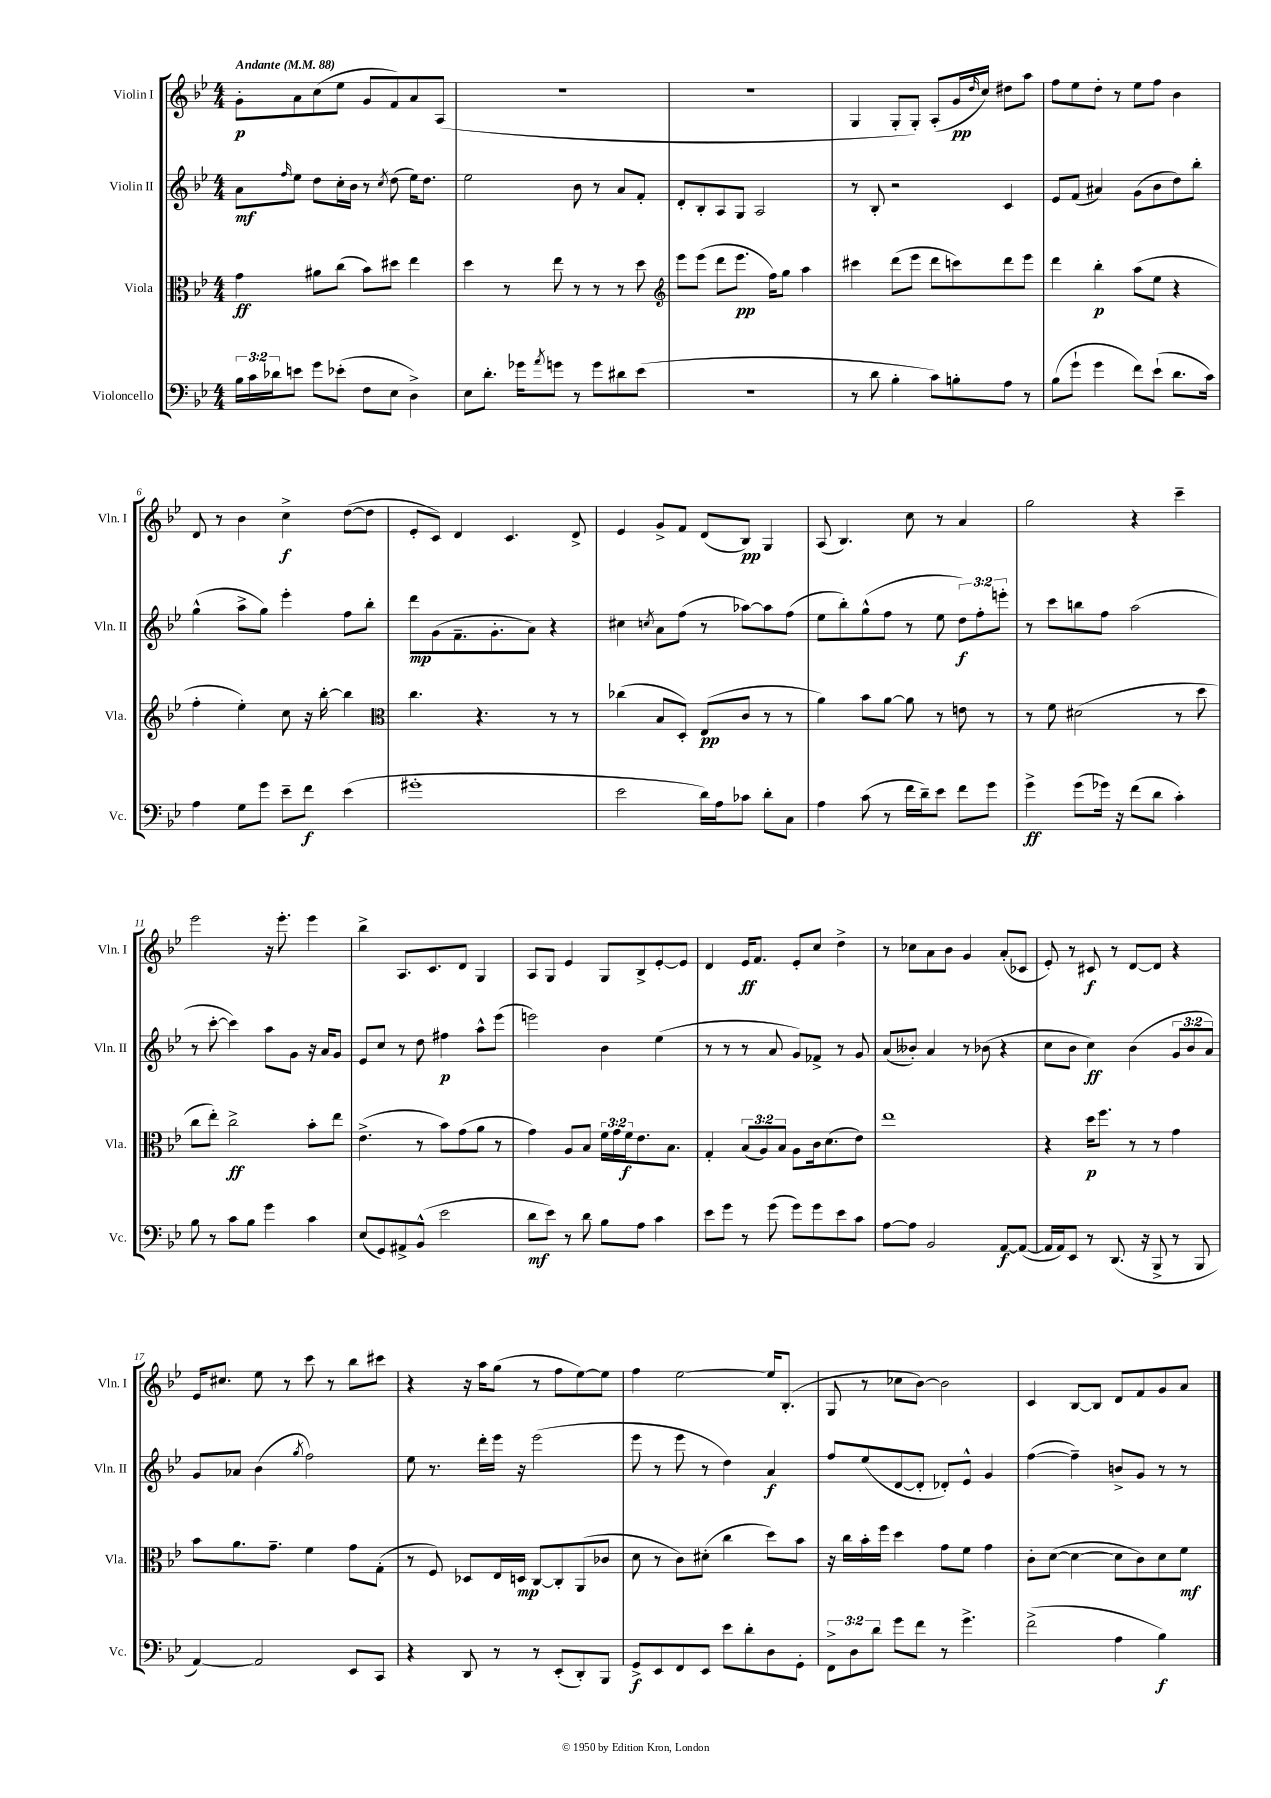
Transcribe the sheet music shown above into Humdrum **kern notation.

**kern	**dynam	**kern	**dynam	**kern	**dynam	**kern	**dynam
*part4	*part4	*part3	*part3	*part2	*part2	*part1	*part1
*staff4	*staff4	*staff3	*staff3	*staff2	*staff2	*staff1	*staff1
*I"Violoncello	*	*I"Viola	*	*I"Violin II	*	*I"Violin I	*
*I'Vc.	*	*I'Vla.	*	*I'Vln. II	*	*I'Vln. I	*
*clefF4	*	*clefC3	*	*clefG2	*	*clefG2	*
*k[b-e-]	*	*k[b-e-]	*	*k[b-e-]	*	*k[b-e-]	*
*M4/4	*	*M4/4	*	*M4/4	*	*M4/4	*
*MM88	*	*MM88	*	*MM88	*	*MM88	*
=1	=1	=1	=1	=1	=1	=1	=1
!	!	!	!	!	!	!LO:TX:a:B:t=Andante	!
24B-\LL	.	4g\	ff	8a\L	mf	8g'\L	p
24c\	.	.	.	.	.	.	.
24d-X\J	.	.	.	.	.	.	.
.	.	.	.	16qqff/	.	.	.
8en\J	.	.	.	8ee-\J	.	8a\	.
8g\L	.	8a#X\L	.	8dd\L	.	(8cc\	.
(8e-X'\J	.	(8cc\J	.	16cc'\L	.	8ee-\J	.
.	.	.	.	16b-\JJ	.	.	.
8F\L	.	8b-\L)	.	8r	.	8g/L	.
.	.	.	.	8qcc/	.	.	.
8E-\J	.	8dd#X\J	.	(8dd\	.	8f/)	.
4D^\)	.	4ee-\	.	16ee-\KL)	.	8a/	.
.	.	.	.	8.dd\J	.	.	.
.	.	.	.	.	.	(8A/J	.
=2	=2	=2	=2	=2	=2	=2	=2
8E-\L	.	4dd\	.	2ee-\	.	1r	.
8.d'\J	.	.	.	.	.	.	.
.	.	8r	.	.	.	.	.
16g-X\KL	.	.	.	.	.	.	.
8qa/	.	.	.	.	.	.	.
8gn\J	.	8ee-\	.	.	.	.	.
8r	.	8r	.	8b-\	.	.	.
8g\L	.	8r	.	8r	.	.	.
8d#X\	.	8r	.	8a/L	.	.	.
(8e-\J	.	8dd\	.	8f'/J	.	.	.
=3	=3	=3	=3	=3	=3	=3	=3
*	*	*clefG2	*	*	*	*	*
1r	.	8eee-\L	.	8d'/L	.	1r	.
.	.	(8eee-\J	.	8B-'/	.	.	.
.	.	8ddd\L	.	8A/	.	.	.
.	.	8.eee-\J	pp	8G/J	.	.	.
.	.	.	.	2A/	.	.	.
.	.	16ff\KL)	.	.	.	.	.
.	.	8gg\J	.	.	.	.	.
.	.	4aa\	.	.	.	.	.
=4	=4	=4	=4	=4	=4	=4	=4
8r	.	4ccc#X\	.	8r	.	4G/	.
8d\	.	.	.	8B-'/	.	.	.
4B-'\	.	(8ddd\L	.	2r	.	8G'/L	.
.	.	8eee-\J	.	.	.	8G'/J)	.
8c\L)	.	8ddd\L	.	.	.	(8A'/L	.
8Bn'\	.	8cccn\)	.	.	.	16g/L	pp
.	.	.	.	.	.	16qqdd/	.
.	.	.	.	.	.	16cc/JJ)	.
8A\J	.	8ddd\	.	4c/	.	8dd#X\L	.
8r	.	8eee-\J	.	.	.	8aa\J	.
=5	=5	=5	=5	=5	=5	=5	=5
(8B-\L	.	4ddd\	.	8e-/L	.	8ff\L	.
8g`\J	.	.	.	(8f/J	.	8ee-\	.
4g\	.	4bb-'\	p	4a#X/)	.	8dd'\J	.
.	.	.	.	.	.	8r	.
8f\L)	.	(8aa\L	.	(8g\L	.	8ee-\L	.
(8e-`\J	.	8ee-\J	.	8b-\	.	8ff\J	.
8.d\L	.	4r	.	8dd\)	.	4b-\	.
.	.	.	.	8bb-'\J	.	.	.
16c\Jk)	.	.	.	.	.	.	.
!!LO:LB:g=z
=6	=6	=6	=6	=6	=6	=6	=6
4A\	.	4ff'\	.	(4gg^^\	.	8d/	.
.	.	.	.	.	.	8r	.
8G\L	.	4ee-'\)	.	8aa^\L	.	4b-\	.
8g\J	.	.	.	8gg\J)	.	.	.
8e-~\L	.	8cc\	.	4eee-'\	.	4cc^\	f
8f\J	f	16r	.	.	.	.	.
.	.	[16bb-'\	.	.	.	.	.
(4e-\	.	4bb-\]	.	8ff\L	.	([8dd\L	.
.	.	.	.	8bb-'\J	.	8dd\J]	.
=7	=7	=7	=7	=7	=7	=7	=7
*	*	*clefC3	*	*	*	*	*
1g#X'	.	4.cc\	.	8ddd\L	mp	8e-'/L	.
.	.	.	.	(8g\	.	8c/J)	.
.	.	.	.	8.f~\	.	4d/	.
.	.	4.r	.	.	.	.	.
.	.	.	.	8.g'\	.	.	.
.	.	.	.	.	.	4.c/	.
.	.	.	.	8a\J)	.	.	.
.	.	8r	.	4r	.	.	.
.	.	8r	.	.	.	8d^/	.
=8	=8	=8	=8	=8	=8	=8	=8
2e-\	.	(4cc-X\	.	4cc#X\	.	4e-/	.
.	.	.	.	8qccn/	.	.	.
.	.	8B-/L	.	8a\L	.	8g^/L	.
.	.	8D'/J)	.	(8ff\J	.	8f/J	.
16d\LL)	.	(8E-/L	pp	8r	.	(8d/L	.
16A\J	.	.	.	.	.	.	.
8c-X\J	.	8c/J	.	[8aa-X\L)	.	8B-/J)	pp
8d'\L	.	8r	.	8aa-\]	.	4G/	.
8C\J	.	8r	.	(8ff\J	.	.	.
=9	=9	=9	=9	=9	=9	=9	=9
4A\	.	4a\)	.	8ee-\L	.	(8A/	.
.	.	.	.	8bb-'\)	.	4.B-/)	.
(8c\	.	8b-\L	.	(8gg^^\	.	.	.
8r	.	[8a\J	.	8ff\J	.	.	.
16f\LL	.	8a\]	.	8r	.	8cc\	.
16d~\J)	.	.	.	.	.	.	.
8e-\J	.	8r	.	8ee-\	.	8r	.
8f\L	.	8en\	.	12dd\L)	f	4a/	.
.	.	.	.	12ff'\	.	.	.
8g\J	.	8r	.	.	.	.	.
.	.	.	.	12eeen'\J	.	.	.
=10	=10	=10	=10	=10	=10	=10	=10
4g^\	ff	8r	.	8r	.	2gg\	.
.	.	8f\	.	8ccc\L	.	.	.
(8g\L	.	(2d#X\	.	8bbn\	.	.	.
16g-X\Jk)	.	.	.	8ff\J	.	.	.
16r	.	.	.	.	.	.	.
(8f\L	.	.	.	(2aa\	.	4r	.
8d\J	.	.	.	.	.	.	.
4c'\)	.	8r	.	.	.	4ccc~\	.
.	.	8dd\	.	.	.	.	.
!!LO:LB:g=z
=11	=11	=11	=11	=11	=11	=11	=11
8B-\	.	8cc\L	.	8r	.	2eee-\	.
8r	.	8ee-'\J)	.	[8ccc'\	.	.	.
8c\L	.	2cc^\	ff	4ccc\])	.	.	.
8B-\J	.	.	.	.	.	.	.
4g\	.	.	.	8aa\L	.	16r	.
.	.	.	.	.	.	8.eee-'\	.
.	.	.	.	8g\J	.	.	.
4c\	.	8b-'\L	.	16r	.	4eee-\	.
.	.	.	.	16a/KL	.	.	.
.	.	8ee-\J	.	8g/J	.	.	.
=12	=12	=12	=12	=12	=12	=12	=12
(8E-/L	.	(4.e-^\	.	8e-/L	.	4bb-^\	.
8GG/)	.	.	.	8cc/J	.	.	.
8AA#X^/	.	.	.	8r	.	8.A/L	.
(8BB-^^/J	.	8r	.	8dd\	.	.	.
.	.	.	.	.	.	8.c/	.
2e-\	.	8b-\L)	.	4ff#X\	p	.	.
.	.	(8g\	.	.	.	8d/J	.
.	.	8a\J	.	8aa^^\L	.	4G/	.
.	.	8r	.	(8eee-\J	.	.	.
=13	=13	=13	=13	=13	=13	=13	=13
8d\L	mf	4g\)	.	2eeen\)	.	8A/L	.
8e-\J)	.	.	.	.	.	8G/J	.
8r	.	8A/L	.	.	.	4e-/	.
8d\	.	8B-/J	.	.	.	.	.
8B-\L	.	24f\LL	.	4b-\	.	8G/L	.
.	.	24g\	.	.	.	.	.
.	.	24f\J	f	.	.	.	.
8A\J	.	8.e-\	.	.	.	8B-^/	.
4c\	.	.	.	(4ee-\	.	[8e-'/	.
.	.	8.B-\J	.	.	.	.	.
.	.	.	.	.	.	8e-/J]	.
=14	=14	=14	=14	=14	=14	=14	=14
8e-\L	.	4G'/	.	8r	.	4d/	.
8g\J	.	.	.	8r	.	.	.
8r	.	(12B-/L	.	8r	.	16e-/KL	ff
.	.	.	.	.	.	8.f/J	.
.	.	12A/)	.	.	.	.	.
(8g\	.	.	.	8a/	.	.	.
.	.	12B-/J	.	.	.	.	.
8g\L)	.	8A\L	.	8g/L)	.	8e-'/L	.
8g\	.	16c\k	.	8f-X^/J	.	8cc/J	.
.	.	(8.d\	.	.	.	.	.
8e-\	.	.	.	8r	.	4dd^\	.
8c\J	.	8e-\J)	.	8g/	.	.	.
=15	=15	=15	=15	=15	=15	=15	=15
[8A\L	.	1ee-	.	(8a/L	.	8r	.
8A\J]	.	.	.	8b--X'/J)	.	8cc-X\L	.
2BB-/	.	.	.	4a/	.	8a\	.
.	.	.	.	.	.	8b-\J	.
.	.	.	.	8r	.	4g/	.
.	.	.	.	(8b-X\	.	.	.
[8AA/L	f	.	.	4r	.	(8a'/L	.
(8AA/J_	.	.	.	.	.	8c-X/J	.
=16	=16	=16	=16	=16	=16	=16	=16
16AA/LL]	.	4r	.	8cc\L	.	8e-'/)	.
16AA/J)	.	.	.	.	.	.	.
8EE-/J	.	.	.	8b-\J	.	8r	.
8r	.	16dd\KL	p	4cc\)	ff	8c#X/	f
.	.	8.ff\J	.	.	.	.	.
(8.DD/	.	.	.	.	.	8r	.
.	.	8r	.	(4b-\	.	[8d/L	.
16r	.	.	.	.	.	.	.
8BBB-^/	.	8r	.	.	.	8d/J]	.
8r	.	4g\	.	12g/L	.	4r	.
.	.	.	.	12b-/	.	.	.
8BBB-/	.	.	.	.	.	.	.
.	.	.	.	12a/J)	.	.	.
!!LO:LB:g=z
=17	=17	=17	=17	=17	=17	=17	=17
[4AA/)	.	8b-\L	.	8g/L	.	16e-/KL	.
.	.	.	.	.	.	8.cc#X/J	.
.	.	8.a\	.	8a-X/J	.	.	.
2AA/]	.	.	.	(4b-\	.	8ee-\	.
.	.	8.g~\J	.	.	.	.	.
.	.	.	.	.	.	8r	.
.	.	.	.	8qgg/	.	.	.
.	.	4f\	.	2ff\)	.	8ccc\	.
.	.	.	.	.	.	8r	.
8EE-/L	.	8g\L	.	.	.	8bb-\L	.
8CC/J	.	(8G'\J	.	.	.	8ccc#X\J	.
=18	=18	=18	=18	=18	=18	=18	=18
4r	.	8r	.	8ee-\	.	4r	.
.	.	8F/)	.	8.r	.	.	.
8DD/	.	8D-X/L	.	.	.	16r	.
.	.	.	.	16ddd'\LL	.	16aa\KL	.
8r	.	16E-/L	.	16eee-\JJ	.	(8gg\J	.
.	.	16Dn/JJ	mp	16r	.	.	.
8r	.	[8C/L	.	(2eee-\	.	8r	.
(8EE-'/L	.	8C'/]	.	.	.	8ff\L	.
8DD'/)	.	(8AA/	.	.	.	[8ee-\)	.
8BBB-/J	.	8c-X/J	.	.	.	8ee-\J]	.
=19	=19	=19	=19	=19	=19	=19	=19
8GG^/L	f	8d\	.	8eee-\	.	4ff\	.
8EE-/	.	8r	.	8r	.	.	.
8FF/	.	8c\L)	.	8eee-\	.	[2ee-\	.
8EE-/J	.	(8d#X'\J	.	8r	.	.	.
8e-\L	.	4cc\	.	4dd\)	.	.	.
8d'\	.	.	.	.	.	.	.
8D\	.	8dd\L)	.	4a/	f	16ee-/KL]	.
.	.	.	.	.	.	(8.B-'/J	.
8GG'\J	.	8b-\J	.	.	.	.	.
=20	=20	=20	=20	=20	=20	=20	=20
12FF^\L	.	16r	.	8ff/L	.	8G/	.
.	.	16cc\LL	.	.	.	.	.
12D\	.	.	.	.	.	.	.
.	.	16b-'\	.	(8ee-/	.	8r	.
12d\J	.	.	.	.	.	.	.
.	.	16ff\JJ	.	.	.	.	.
8g\L	.	4dd\	.	[8d/	.	8cc-X\L	.
8f\J	.	.	.	8d'/J]	.	[8b-\J)	.
8r	.	8g\L	.	8d-X'/L)	.	2b-\]	.
4.g^\	.	8f\J	.	8e-^^/J	.	.	.
.	.	4g\	.	4g/	.	.	.
=21	=21	=21	=21	=21	=21	=21	=21
(2f^\	.	8c'\L	.	([4ff\	.	4c/	.
.	.	([8d\J	.	.	.	.	.
.	.	4d\_	.	4ff~\])	.	[8B-/L	.
.	.	.	.	.	.	8B-/J]	.
4A\	.	8d\L]	.	8bn^/L	.	8d/L	.
.	.	8c\)	.	8g/J	.	8f/	.
4B-\)	f	8d\	.	8r	.	8g/	.
.	.	8f\J	mf	8r	.	8a/J	.
==	==	==	==	==	==	==	==
*-	*-	*-	*-	*-	*-	*-	*-
